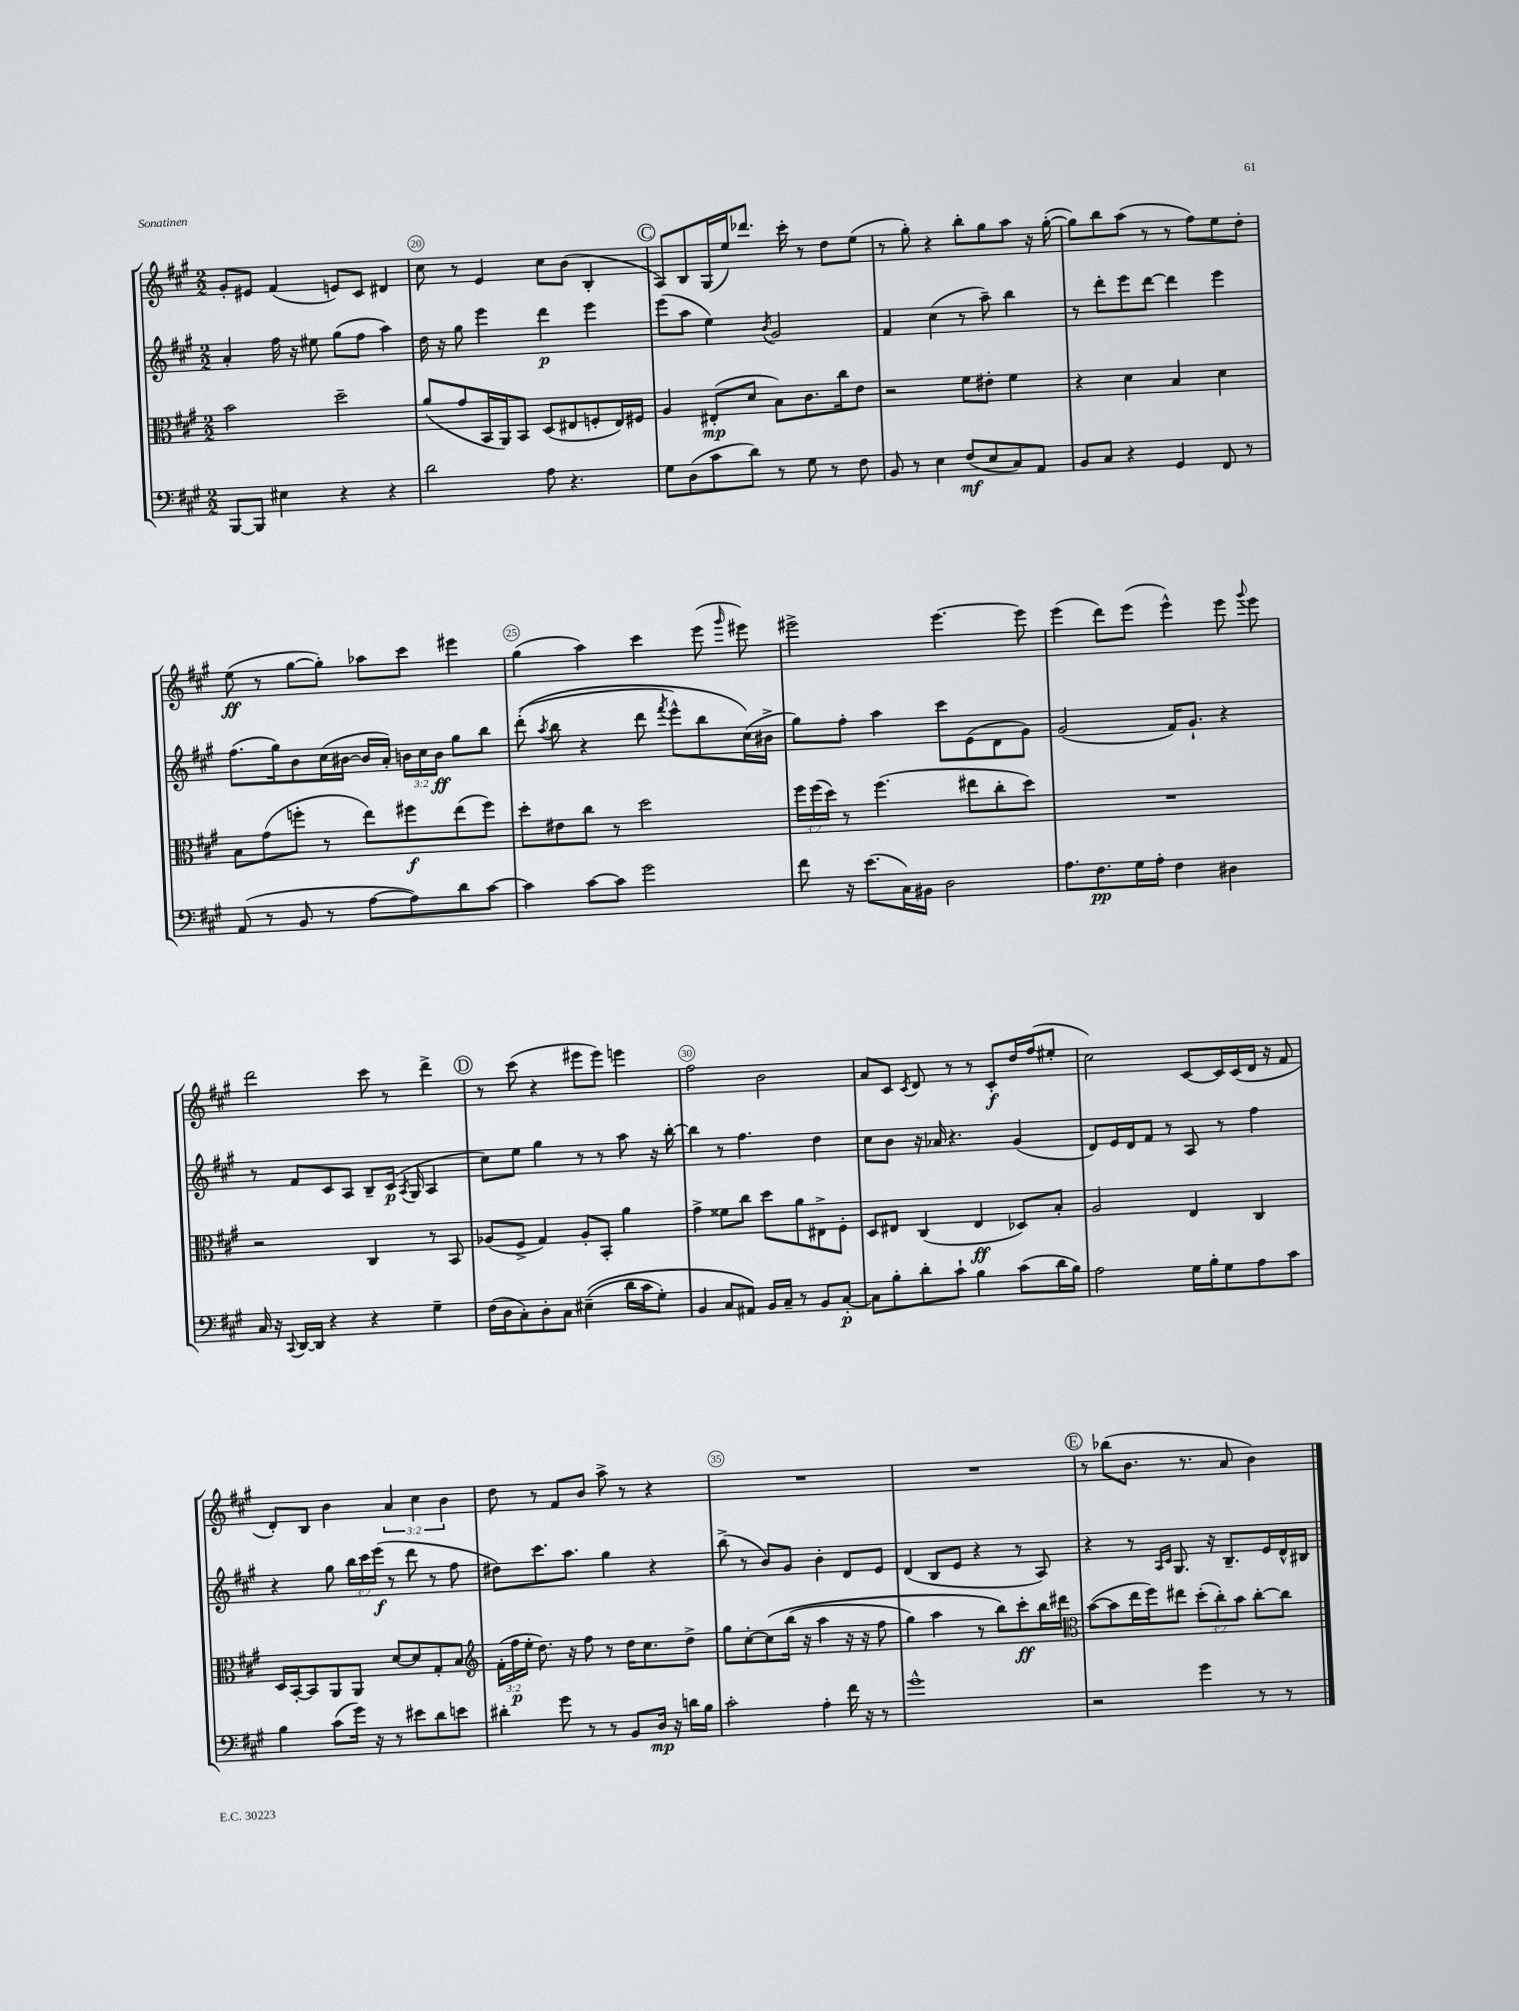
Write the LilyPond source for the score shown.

<<
\new StaffGroup <<
\new Staff = "s0" {
    \clef treble \key a \major \numericTimeSignature \time 2/2 \override Staff.TupletNumber.text = #tuplet-number::calc-fraction-text
    \autoBeamOff gis'8[-. eis'8] fis'4( e'8[) cis'8] dis'4 |
    cis''8 r8 e'4 cis''8[ b'8]( b4-. |
    \mark \markup { \circle "C" } a8[) b8 gis16( e''16) des'''8.] cis'''16-. r8 d''8[ e''8]( |
    r8 gis''8-.) r4 b''8[-. gis''8 a''8] r16 gis''16~-.( |
    gis''8[) b''8 a''8]( r8 r8 fis''8[) e''8 d''8]-. |
    e''8\ff( r8 gis''8[~ gis''8]-.) aes''8[ cis'''8] eis'''4 |
    gis''4( a''4) cis'''4 e'''8( \grace { gis'''16 } eis'''8) |
    eis'''2-> eis'''4.~ eis'''8 |
    e'''4( d'''8[) e'''8]( e'''4-^) e'''8 \appoggiatura { gis'''8 } e'''8 |
    d'''2 cis'''8 r8 d'''4-> |
    \mark \markup { \circle "D" } r8 cis'''8( r4 eis'''8[ eis'''8]) e'''4 |
    fis''2 b'2 |
    a'8[ cis'8] \acciaccatura { cis'8 } d'8 r8 r8 cis'8[-.\f d''16 fis''16( eis''8]-. |
    cis''2) cis'8[~ cis'16 cis'16( d'16] r16 fis'8 |
    d'8[-.) b8] b'4 \tuplet 3/2 { a'4 cis''4 b'4 } |
    d''8 r8 fis'8[ b'8] a''8-> r8 r4 |
    R1 |
    R1 |
    \mark \markup { \circle "E" } r8 bes''8[( b'8.] r8. a'8 b'4) \bar "|." |
}
\new Staff = "s1" {
    \clef treble \key a \major \numericTimeSignature \time 2/2 \override Staff.TupletNumber.text = #tuplet-number::calc-fraction-text
    \autoBeamOff a'4-. fis''16 r16 eis''8 gis''8[( fis''8] a''4) |
    d''16 r16 gis''8 e'''4 d'''4\p e'''4 |
    \mark \markup { \circle "C" } e'''8[( a''8] e''4) \acciaccatura { b'8 } gis'2 |
    fis'4 cis''4( r8 a''8--) b''4 |
    r8 d'''8[-. e'''8 d'''8]~ d'''4 e'''4 |
    fis''8.[( gis''16) b'8 cis''16( bis'16]~ bis'16[ a'16]-.) \tuplet 3/2 { b'16[ cis''16 b'16]\ff } gis''8[ b''8] |
    d'''8-.(\( \acciaccatura { a''8 } b''8 r4 d'''8 \acciaccatura { fis'''8 } e'''8[-^) b''8 cis''16(\) bis'16]-> |
    gis''8[) fis''8]-. a''4 cis'''8[ e'8( d'8 gis'8]) |
    gis'2( fis'16[) gis'8.]-! r4 |
    r8 fis'8[ cis'8 a8] b8[-- cis'16]\p( \acciaccatura { a8 } gis16 a4 |
    \mark \markup { \circle "D" } cis''8[) e''8] gis''4 r8 r8 a''8 r16 b''16~-. |
    b''4 r8 fis''4. d''4 |
    cis''8[ b'8] r16 aes'16 r4. gis'4( |
    d'8[) e'16 d'16 fis'8] r8 a8 r8 fis''4 |
    r4 gis''8 \tuplet 3/2 { b''16[ cis'''16 e'''16]\f( } r8 d'''8 r8 fis''8 |
    dis''8[) cis'''8. a''8.] gis''4 r4 |
    b''8->( r8 b'8[) gis'8] b'4-. d'8[ e'8] |
    d'4( b8[ e'8] r4 r8 a8) |
    \mark \markup { \circle "E" } r4 r8 \grace { a16[ cis'16] } gis8. r16 b8.[-- e'16 d'16-^ bis16] \bar "|." |
}
\new Staff = "s2" {
    \clef alto \key a \major \numericTimeSignature \time 2/2 \override Staff.TupletNumber.text = #tuplet-number::calc-fraction-text
    \autoBeamOff b'2 d''2-- |
    a'8[( gis'8 b,16 a,16) b,8] d8[( eis8 f8-. eis16) fis16] |
    \mark \markup { \circle "C" } a4 eis8[-.\mp( d'8] b8[) cis'8. cis''16 e'8] |
    r2 fis'8[ eis'8]-. fis'4 |
    r4 d'4 b4 d'4 |
    b8[ gis'8( f''8]-. r8 e''8[) fis''8\f e''8( fis''8]) |
    d''8[-. eis'8 cis''8] r8 d''2 |
    \tuplet 3/2 { fis''16[ fis''16( d''16]) } r8 fis''4.( eis''8[ cis''8-. d''8]) |
    R1 |
    r2 cis4 r8 b,8 |
    \mark \markup { \circle "D" } aes8[( fis8]-> gis4) aes8[-. b,8]-. a'4 |
    gis'4-> fisis'8[ cis''8] d''8[ a'8 eis8-> fis8]-. |
    d8[ eis8] cis4( eis4\ff des8[) b8]-. |
    a2 e4 cis4 |
    d16[ b,16~-. b,8 a,8 a,8] d'8[~ d'8 gis8-. b8] |
    \clef treble \tuplet 3/2 { fis'16[-.( fis''16\p e''16]-. } d''8.) r16 fis''8 r8 d''16[ cis''8. d''8]-> |
    gis''8[ cis''8~-. cis''8\( b''16]( r16 a''4 r16 r16 fis''8 |
    gis''4) a''4 r8 b''8[\) cis'''8-.\ff b''16 dis'''16] |
    \mark \markup { \circle "E" } \clef alto b'8[~( b'8 e''16 fis''16) eis''8] \tuplet 3/2 { d''8[-.( cis''8-.) b'8] } cis''8[~-. cis''8] \bar "|." |
}
\new Staff = "s3" {
    \clef bass \key a \major \numericTimeSignature \time 2/2
    \autoBeamOff b,,8[~ b,,8] eis4 r4 r4 |
    d'2 a8 r4. |
    \mark \markup { \circle "C" } gis8[ d8( cis'8 d'8]) r8 gis8 r8 fis8 |
    b,8 r8 e4 fis8[\mf( e8 cis8) a,8] |
    b,8[ cis8] r4 gis,4 fis,8 r8 |
    a,8( r8 b,8 r8 a8[~ a8) d'8 cis'8]~ |
    cis'4 cis'8[~ cis'8] gis'2 |
    fis'8 r16 e'8.[( cis16) bis,16] d2 |
    a8.[ fis8.\pp gis16 a16]-. fis4 dis4 |
    cis16 r16 \appoggiatura { cis,8 } d,16[~ d,16] r4 r4 gis4-- |
    \mark \markup { \circle "D" } fis16[( d16 cis8-.) d8-. cis8] eis4--(\( d'16[ cis'16 gis8]-.) |
    b,4 cis8[ ais,8]\) b,16[ cis16]-- r8 b,8[ cis8]~-.\p |
    cis8[ b8-. d'8-. cis'8]-! b4 cis'8[( d'16 b16]) |
    a2 gis16[ b16-. gis8 a8 cis'8] |
    b4 cis'8[( gis'16]) r16 r8 eis'8[ d'8 e'8] |
    dis'4-. gis'8 r8 r8 b,8[ d16]\mp r16 d'16[ b16] |
    cis'2-. a4-. fis'16 r16 r8 |
    gis'1-^ |
    \mark \markup { \circle "E" } r2 gis'4 r8 r8 \bar "|." |
}
>>
>>
\layout { \context { \Score currentBarNumber = #19 \override BarNumber.break-visibility = ##(#f #t #t) barNumberVisibility = #(every-nth-bar-number-visible 5) \override BarNumber.stencil = #(make-stencil-circler 0.1 0.3 ly:text-interface::print) } }
